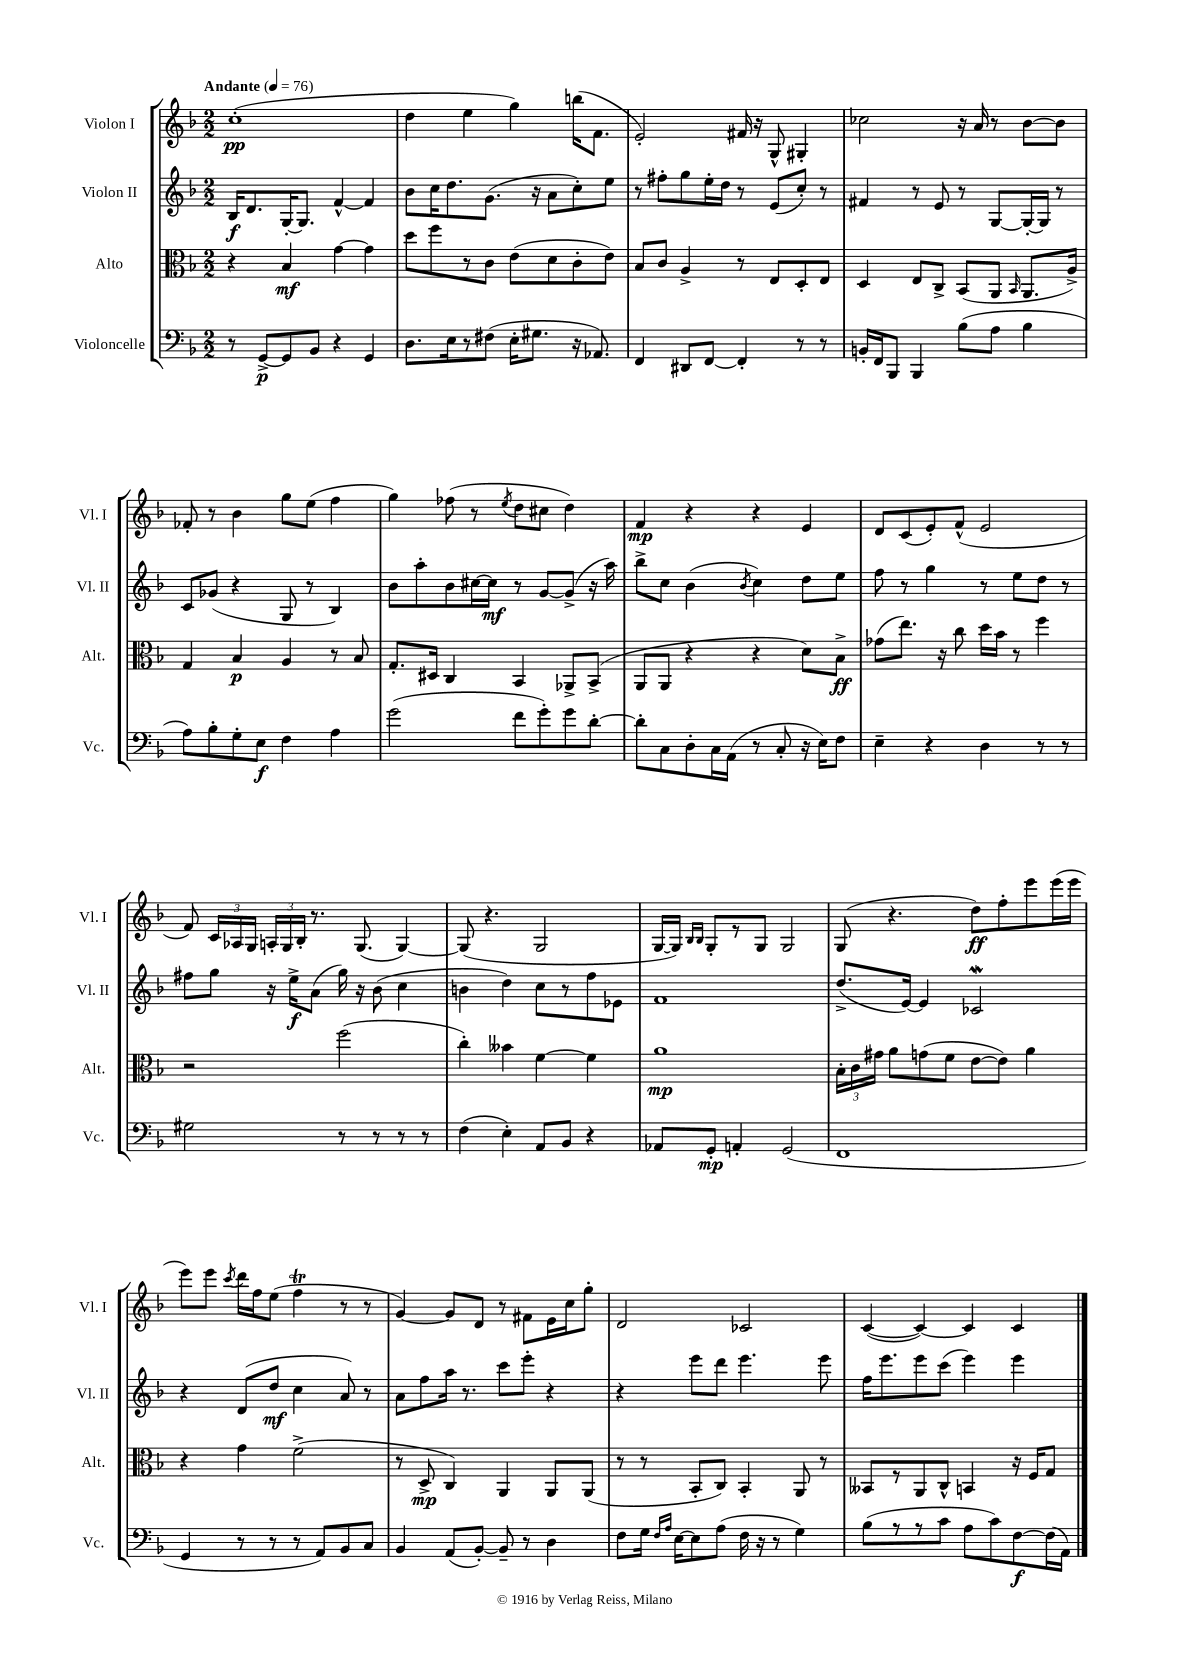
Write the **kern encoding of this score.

**kern	**kern	**kern	**kern
*staff4	*staff3	*staff2	*staff1
*clefF4	*clefC3	*clefG2	*clefG2
*k[b-]	*k[b-]	*k[b-]	*k[b-]
*M2/2	*M2/2	*M2/2	*M2/2
*MM76	*MM76	*MM76	*MM76
8r	4r	16B-	(1cc'
.	.	8.d	.
[8GG^	.	.	.
8GG]	4B-	[16G'	.
.	.	8.G]	.
8BB-	.	.	.
4r	[4g	[4f^^	.
4GG	4g]	4f]	.
=	=	=	=
8.D	8dd	8b-	4dd
.	8ff	16cc	.
16E	.	8.dd	.
8r	8r	.	4ee
(8F#	8c	(8.g	.
16E'	(8e	.	4gg)
8.G#	.	16r	.
.	8d	8a	.
16r	8c'	8cc')	(16bb
8.AA-)	.	.	8.f
.	8e)	8ee	.
=	=	=	=
4FF	8B-	8r	2e')
.	8c	8ff#'	.
8DD#	4A^	8gg	.
[8FF	.	16ee'	.
.	.	16dd	.
4FF']	8r	8r	16f#
.	.	.	16r
.	8E	(8e	8G^^
8r	8D'	8cc')	4G#'
8r	8E	8r	.
=	=	=	=
16BB'	4D	4f#	2cc-
16FF	.	.	.
8BBB-	.	.	.
4BBB-	8E	8r	.
.	8C^	8e	.
(8B-	(8BB-	8r	16r
.	.	.	16a
8A	8AA	[8G	8r
.	16qqBB-	.	.
4B-	8.AA	16G'_	[8b-
.	.	16G]	.
.	.	8r	8b-]
.	16A^)	.	.
=	=	=	=
8A)	4G	8c	8f-'
8B-'	.	(8g-	8r
8G'	4B-	4r	4b-
8E	.	.	.
4F	4A	8G	8gg
.	.	8r	(8ee
4A	8r	4B-)	4ff
.	8B-	.	.
=	=	=	=
(2g	8.G'	8b-	4gg)
.	.	8aa'	.
.	16D#	.	.
.	4C	8b-	(8ff-
.	.	[16cc#	8r
.	.	16cc#]	.
.	.	.	8qee
8f	4BB-	8r	8dd
8g')	.	[8g	8cc#
8g	8AA-^	(8g^]	4dd)
[8d'	(8BB-^	16r	.
.	.	16aa)	.
=	=	=	=
8d']	8AA	8bb-^	4f
8C	8AA	8cc	.
8D'	4r	(4b-	4r
16C	.	.	.
(16AA	.	.	.
.	.	8qb-	.
8r	4r	4cc)	4r
8C'	.	.	.
16r	8d)	8dd	4e
16E)	.	.	.
8F	8B-^	8ee	.
=	=	=	=
4E~	(8g-	8ff	8d
.	8.ee)	8r	(8c
4r	.	4gg	8e')
.	16r	.	.
.	8cc	.	(8f^^
4D	16dd	8r	2e
.	16b-	.	.
.	8r	8ee	.
8r	4ff	8dd	.
8r	.	8r	.
=	=	=	=
2G#	2r	8ff#	8f)
.	.	8gg	24c
.	.	.	24A-
.	.	.	24G
.	.	16r	24A'
.	.	.	24G
.	.	16ee^	.
.	.	.	24B-'
.	.	(8a	8.r
8r	(2ff	16gg)	.
.	.	16r	(8.G
8r	.	(8b-	.
8r	.	4cc	[4G)
8r	.	.	.
=	=	=	=
(4F	4cc')	4b	(8G]
.	.	.	4.r
4E')	4b--	4dd)	.
8AA	[4f	8cc	2G
8BB-	.	8r	.
4r	4f]	8ff	.
.	.	8e-	.
=	=	=	=
8AA-	1a	1f	[16G
.	.	.	16G])
.	.	.	16qqB-
.	.	.	16qqB-
8GG'	.	.	8G'
4AA'	.	.	8r
.	.	.	8G
(2GG	.	.	2G
=	=	=	=
1FF	24B-'	(8.dd^	(8G
.	24c	.	.
.	24g#	.	.
.	8a	.	4.r
.	.	[16e)	.
.	(8g	4e]	.
.	8f	.	.
.	[8e	2c-	8dd)
.	8e])	.	8ff'
.	4a	.	8eee
.	.	.	(16eee
.	.	.	16eee
=	=	=	=
4GG	4r	4r	8eee)
.	.	.	8eee
.	.	.	8qccc
8r	4g	(8d	16ddd
.	.	.	16ff
8r	.	8dd	(8ee
8r	(2f^	4cc	4ff
8AA)	.	.	.
8BB-	.	8a)	8r
8C	.	8r	8r
=	=	=	=
4BB-	8r	8a	[4g)
.	8D^	8ff	.
(8AA	4C)	16aa	8g]
.	.	8.r	.
[8BB-')	.	.	8d
8BB-~]	4AA	8ccc	8r
8r	.	8eee'	8f#
4D	8AA	4r	16e
.	.	.	16cc
.	(8AA	.	8gg'
=	=	=	=
8F	8r	4r	2d
16G	8r	.	.
16qqF	.	.	.
16qqA	.	.	.
[16E	.	.	.
8E]	8BB-'	8eee	.
(8A	8C)	8ddd	.
16F	4BB-'	4.eee	2c-
16r	.	.	.
8r	.	.	.
4G)	8AA	.	.
.	8r	8eee	.
=	=	=	=
(8B-	8BB--	16ff	([4c
.	.	8.eee	.
8r	8r	.	.
8r	8AA	8eee	4c_)
8c	8C^^	(8ccc	.
8A	4BB	4eee)	4c]
8c)	.	.	.
[8F	16r	4eee	4c
.	16F	.	.
(16F]	8G	.	.
16AA)	.	.	.
==	==	==	==
*-	*-	*-	*-
